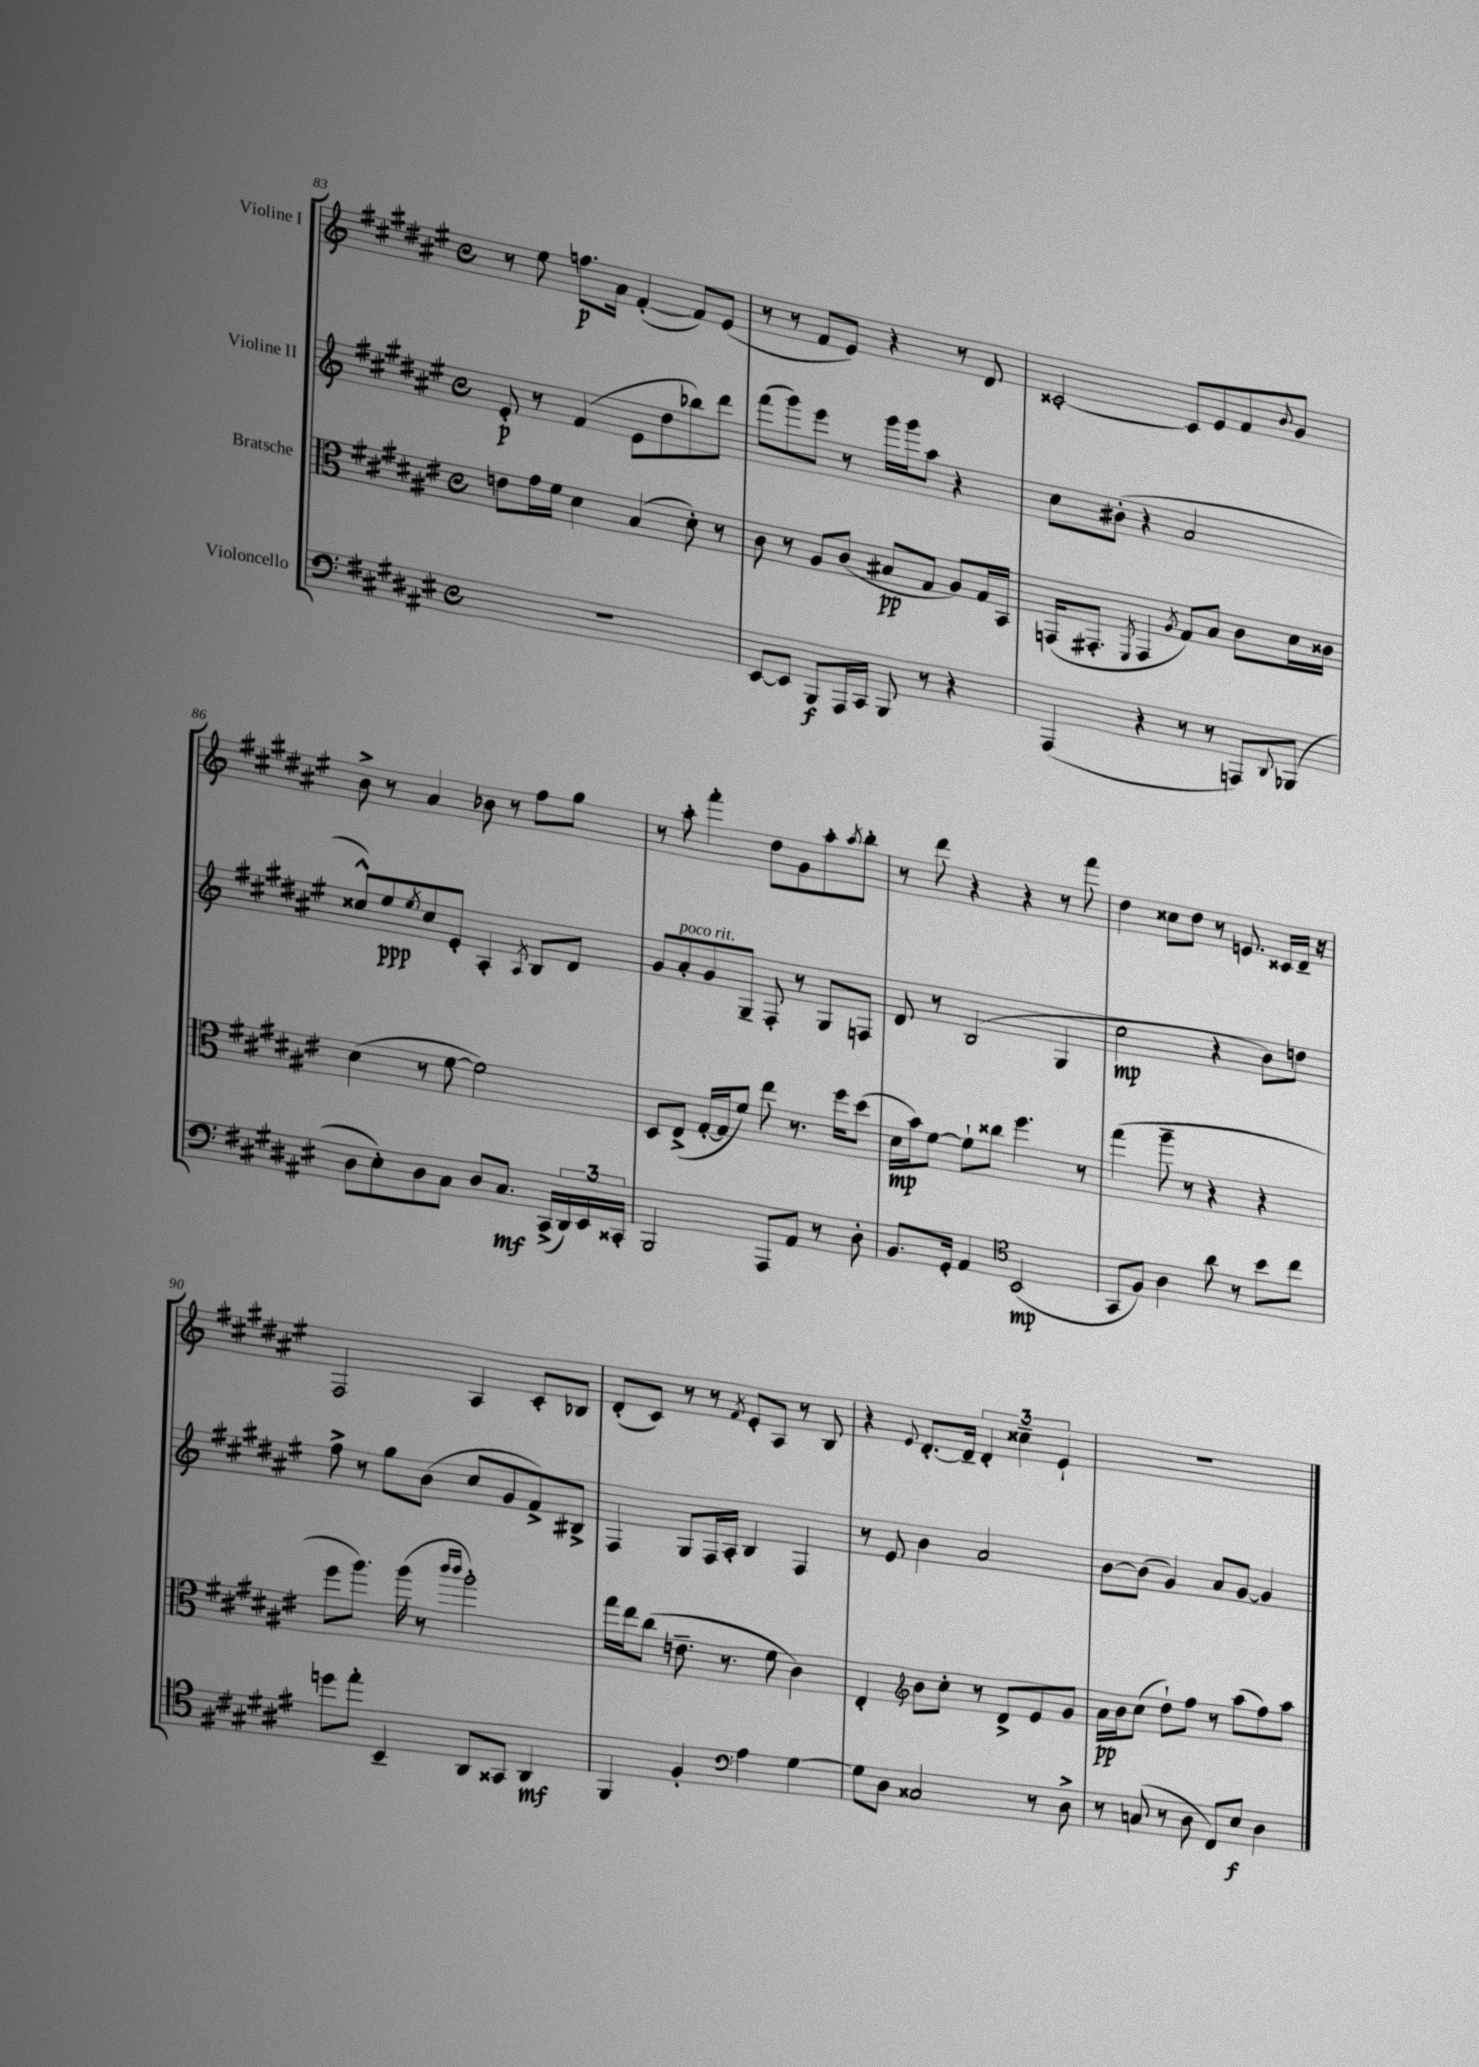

**kern	**kern	**kern	**kern
*staff4	*staff3	*staff2	*staff1
*clefF4	*clefC3	*clefG2	*clefG2
*k[f#c#g#d#a#e#]	*k[f#c#g#d#a#e#]	*k[f#c#g#d#a#e#]	*k[f#c#g#d#a#e#]
*M4/4	*M4/4	*M4/4	*M4/4
*met(c)	*met(c)	*met(c)	*met(c)
1r	8e\L	8e#'/	8r
.	16g#\L	8r	8ee#\
.	16f#\JJ	.	.
.	4d#\	(4f#/	8.ff\L
.	.	.	16a#\Jk
.	(4B/	8e#\L	([4f#'/
.	.	8dd#\	.
.	8d#'\)	8bb-\)	8f#/]L)
.	8r	8ddd#\J	(8e#/J
=	=	=	=
[8EE#/L	8c#\	(8fff#\L	8r
8EE#/]J	8r	8ggg#\)	8r
8BBB/L	8A#/L	8eee#\J	8f#/L
16AAA#/L	(8c#/J	8r	8e#/J)
16CC#/JJ	.	.	.
8BBB/	8B#/L	16ggg#\LL	4r
.	.	16ggg#\J	.
8r	8G#/J	8aa#\J	.
4r	8A#/L)	4r	8r
.	16G#/L	.	8d#/
.	16BB/JJ	.	.
=	=	=	=
(4AAA#/	(16GG/LK	8cc#\L	[2c##'/
.	8.GG#'/J	.	.
.	.	(8b#'\J	.
.	8qFF#/	.	.
4r	4GG#/	4r	.
.	8qA#/	.	.
8r	8G#/L)	2a#/	8c##/]L
8r	8B/J	.	8e#/
8AAA/L)	8c#\L	.	8f#/
8qqDD#/	.	.	8qqb/
(8BBB-/J	16d#\L	.	8g#/J
.	16c##\JJ	.	.
=	=	=	=
8D#\L	(4d#\	8cc##^^/L)	8b^\
8E#'\)	.	8ee#/	8r
.	.	8qee#/	.
8D#\	8r	8cc##/	4a#/
8C#\J	[8f#\	8e#'/J	.
8D#/L	2f#\])	4A#'/	8b-\
8.C#/J	.	.	8r
.	.	8qA#/	.
.	.	8B/L	8ff#\L
(16CC#^/LL	.	.	.
24DD#/)	.	8d#/J	8gg#\J
24EE#/	.	.	.
24CC##'/JJ	.	.	.
=	=	=	=
2BBB/	8D#/L	8g#/L	8r
.	(8E#^/J	8a#'/	8aa#'\
.	[16G#'/LL	8g#/	4fff#'\
.	16G#/]J	.	.
.	8f#/J)	8G#~/J	.
8AAA#/L	8ee#\	8F#'/	8dd#\L
8AA#/J	8.r	8r	8g#\
8r	.	8G#/L	8aa#'\
.	16ff#\LK	.	.
.	.	.	8qaa#/
8D#'\	(8dd#\J	8F/J	8bb'\J
=	=	=	=
8.BB/L	16d#\LL	8d#/	8r
.	16b\J)	.	.
.	[8f#\J	8r	8ddd#\
16GG#'/Jk	.	.	.
4AA#/	8f#`\]L	(2B/	4r
.	8cc##\J	.	.
*clefC4	*	*	*
(2BB/	4.ff#\	.	4r
.	.	4G#/	8r
.	8r	.	8fff#\
=	=	=	=
8GG#/L	(4gg#\	2cc#\	4dd#\
8F#/J)	.	.	.
4A#\	8aa#~\	.	8cc##\L
.	8r	.	8dd#\J
8a#\	4r	4r	8r
8r	.	.	8.e/
8b\L	4r	8b\L)	.
.	.	.	16c##/LL
8cc#\J	.	8dd\J	16d#~/JJ
.	.	.	16r
=	=	=	=
8dd\L	8ff#\L	8ff#^\	2F#/
8ee#'\J	8.aa#\J)	8r	.
4BB~/	.	8gg#\L	.
.	(16aa#\	.	.
.	8r	(8b\J	.
.	16qqccc#/LL	.	.
.	16qqccc#/JJ	.	.
8AA#/L	2aa#'\)	8cc#/L	4A#/
8GG##/J	.	8g#/	.
4AA#/	.	8f#^/)	8c#'/L
.	.	8B#^/J	8B-/J
=	=	=	=
4FF#/	16gg#\LL	4F#/	(8d#'/L
.	16ee#\J	.	.
.	(8cc#\J	.	8c#/J)
4F#'/	8.e~\	8G#/L	8r
.	.	16F#/L	8r
.	8.r	16A#'/JJ	.
*clefF4	*	*	*
.	.	.	8qf#/
4A#\	.	4B/	8e#'/L
.	8f#\	.	8A#/J
[4G#\	4c#\)	4F#/	8r
.	.	.	8B/
=	=	=	=
8G#\]L	4E#'/	8r	4r
8D#\J	.	8e#/	.
*	*clefG2	*	*
.	.	.	8qqe#/
2C##/	8b\L	4b\	[8.d#'/L
.	8cc#'\J	.	.
.	.	.	16d#~/]Jk
.	8r	2a#/	6d#'/
.	8d#^/L	.	.
.	.	.	6cc##~\
8r	8e#/	.	.
.	.	.	6e#`/
8D#^\	8g#/J	.	.
=	=	=	=
8r	16a#\LL	[8b\L	1r
.	16b\J	.	.
(8C/	(8cc#\J	(8b\]J	.
8r	8dd#`\L)	4g#/)	.
8D#\	8ff#\J	.	.
8FF#/L)	8r	8a#/L	.
8E#/J	(8aa#\L	[8g#/J	.
4D#\	8ff#\)	4g#/]	.
.	8aa#\J	.	.
==	==	==	==
*-	*-	*-	*-
